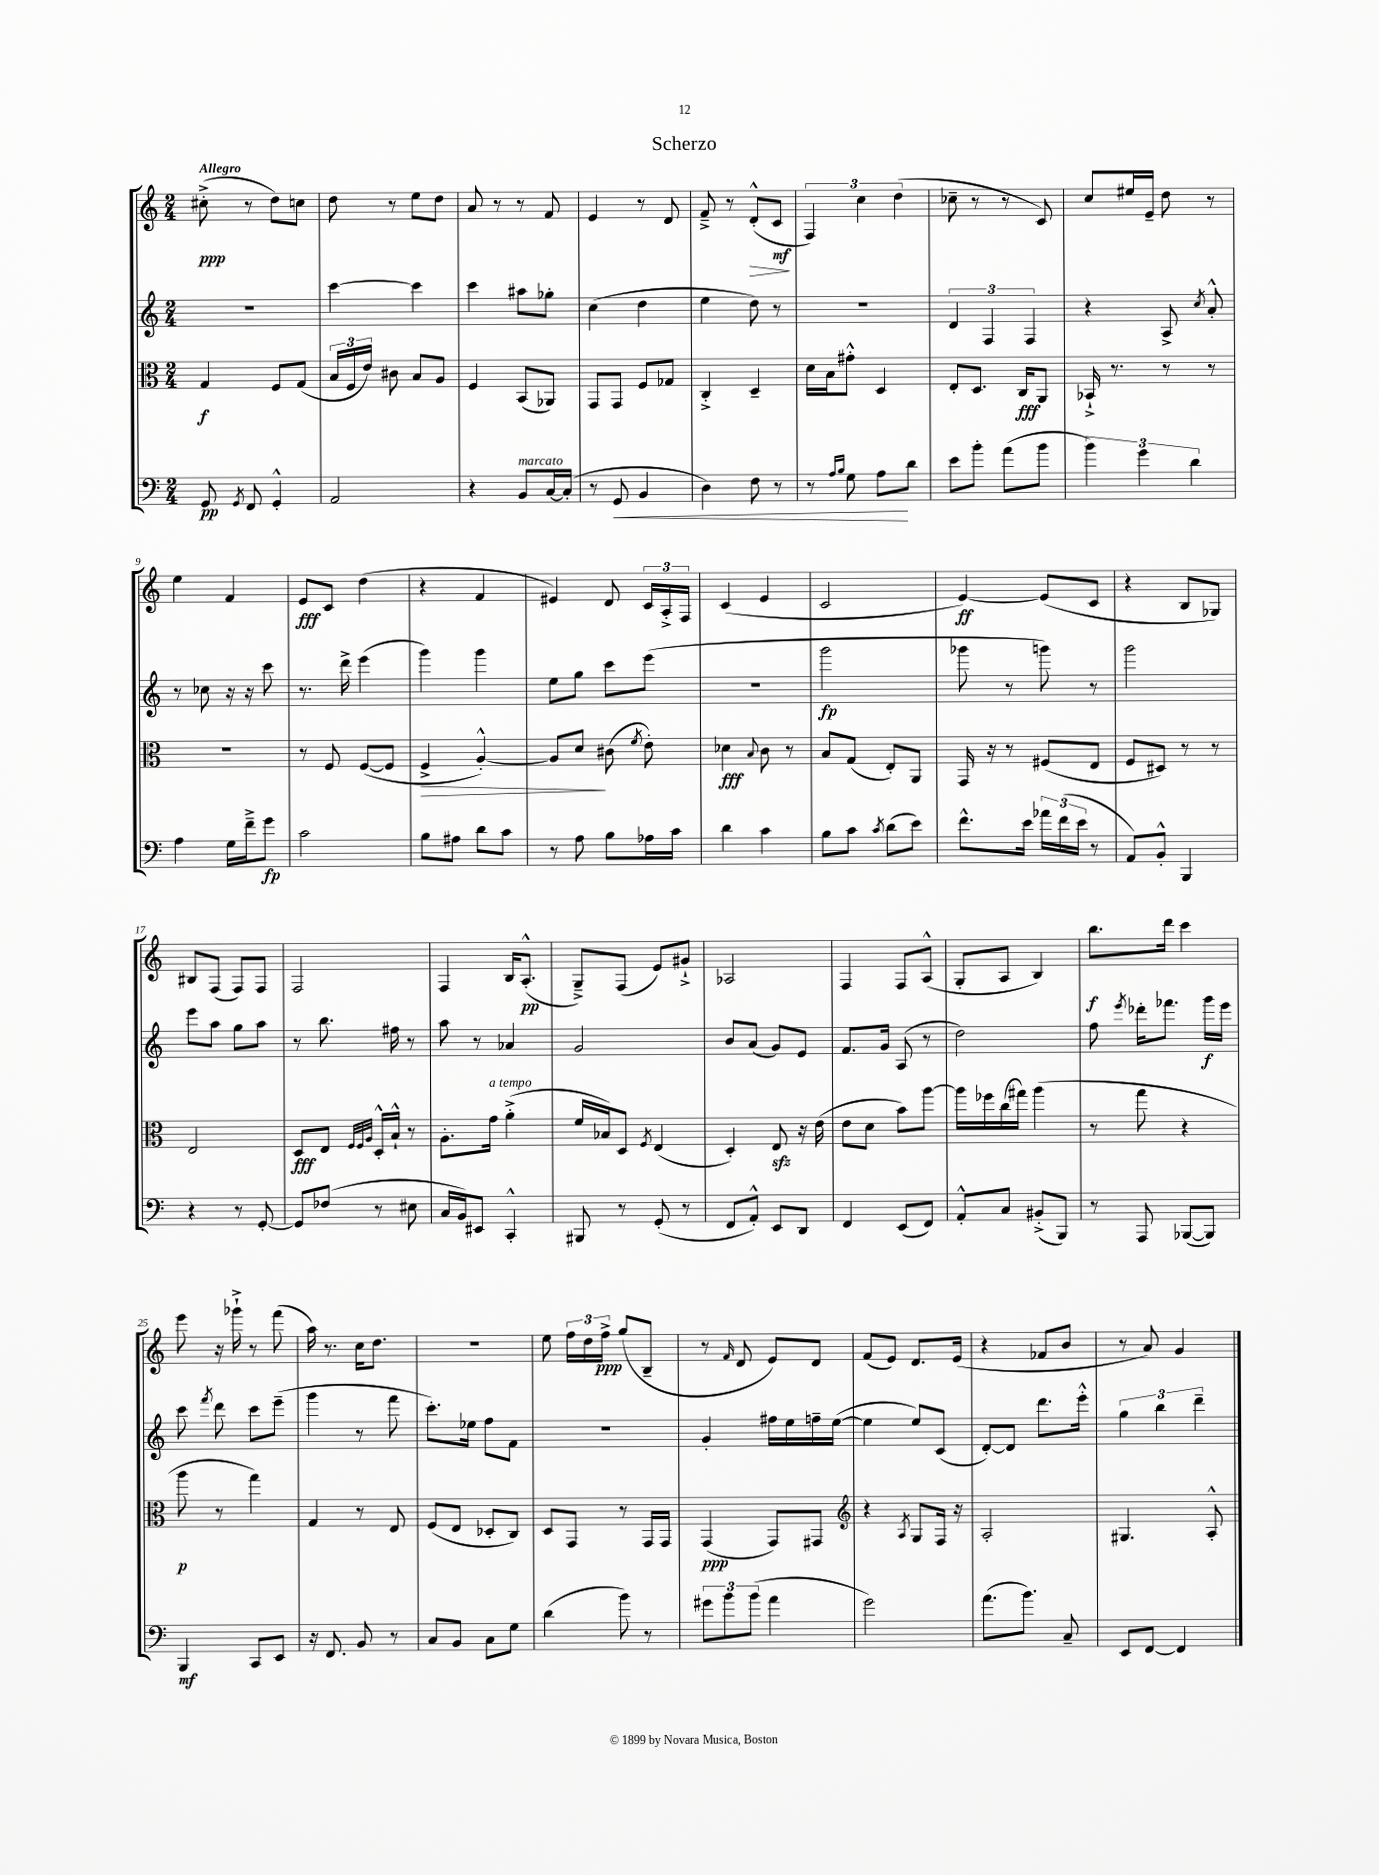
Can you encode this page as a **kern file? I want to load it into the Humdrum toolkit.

**kern	**dynam	**kern	**dynam	**kern	**dynam	**kern	**dynam
*part4	*part4	*part3	*part3	*part2	*part2	*part1	*part1
*staff4	*staff4	*staff3	*staff3	*staff2	*staff2	*staff1	*staff1
*clefF4	*	*clefC3	*	*clefG2	*	*clefG2	*
*k[]	*	*k[]	*	*k[]	*	*k[]	*
*M2/4	*	*M2/4	*	*M2/4	*	*M2/4	*
=1	=1	=1	=1	=1	=1	=1	=1
!	!	!	!	!	!	!LO:TX:a:B:t=Allegro	!
8GG/	pp	4G/	f	2r	.	(8cc#X'^\	ppp
8qGG/	.	.	.	.	.	.	.
8FF/	.	.	.	.	.	8r	.
4GG'^^/	.	8F/L	.	.	.	8dd\L)	.
.	.	(8G/J	.	.	.	8ccn\J	.
=2	=2	=2	=2	=2	=2	=2	=2
2AA/	.	24B/LL	.	[4ccc\	.	8dd\	.
.	.	24F/	.	.	.	.	.
.	.	24e/JJ)	.	.	.	.	.
.	.	8c#X\	.	.	.	8r	.
.	.	8B/L	.	4ccc\]	.	8ee\L	.
.	.	8A/J	.	.	.	8dd\J	.
=3	=3	=3	=3	=3	=3	=3	=3
4r	.	4F/	.	4ccc\	.	8a/	.
.	.	.	.	.	.	8r	.
!LO:TX:a:i:t=marcato	!	!	!	!	!	!	!
8BB/L	.	(8BB/L	.	8aa#X\L	.	8r	.
[16C/L	.	8AA-X/J)	.	8gg-X'\J	.	8f/	.
(16C'/JJ]	.	.	.	.	.	.	.
=4	=4	=4	=4	=4	=4	=4	=4
8r	.	8GG/L	.	(4cc\	.	4e/	.
!	!LO:HP:b	!	!	!	!	!	!
8GG/	<	8GG/J	.	.	.	.	.
4BB/	.	8F/L	.	4dd\	.	8r	.
.	.	8G-X/J	.	.	.	8d/	.
=5	=5	=5	=5	=5	=5	=5	=5
4D\)	.	4C'^/	.	4ee\	.	8f~^/	.
.	.	.	.	.	.	8r	.
!	!	!	!	!	!	!	!LO:HP:b
8F\	.	4D~/	.	8dd\)	.	(8d'^^/L	>
8r	.	.	.	8r	.	8c/J	mf
.	.	.	.	.	.	.	]
=6	=6	=6	=6	=6	=6	=6	=6
8r	.	16d\LL	.	2r	.	6F/)	.
.	.	16B\J	.	.	.	.	.
16qqA/LL	.	.	.	.	.	.	.
16qqB/JJ	.	.	.	.	.	.	.
8G\	.	8g#X'^^\J	.	.	.	.	.
.	.	.	.	.	.	6cc\	.
8A\L	.	4D/	.	.	.	.	.
.	.	.	.	.	.	(6dd\	.
8d\J	[	.	.	.	.	.	.
=7	=7	=7	=7	=7	=7	=7	=7
8e\L	.	8E'/L	.	6d/	.	8cc-X~\	.
8b'\J	.	8.D/J	.	.	.	8r	.
.	.	.	.	6F/	.	.	.
(8a\L	.	.	.	.	.	8r	.
.	.	16C/KL	fff	.	.	.	.
.	.	.	.	6F/	.	.	.
8b\J	.	8AA/J	.	.	.	8c/)	.
=8	=8	=8	=8	=8	=8	=8	=8
6b\)	.	16BB-X`^/	.	4r	.	8cc/L	.
.	.	8.r	.	.	.	.	.
.	.	.	.	.	.	16ee#X/L	.
6g\	.	.	.	.	.	.	.
.	.	.	.	.	.	16e~/JJ	.
.	.	8r	.	8A^/	.	8dd\	.
6d\	.	.	.	.	.	.	.
.	.	.	.	8qcc/	.	.	.
.	.	8r	.	8a'^^/	.	8r	.
!!LO:LB:g=z
=9	=9	=9	=9	=9	=9	=9	=9
4A\	.	2r	.	8r	.	4ee\	.
.	.	.	.	8cc-X\	.	.	.
16G\LL	.	.	.	16r	.	4f/	.
16f~^\J	.	.	.	16r	.	.	.
8g\J	fp	.	.	8ccc\	.	.	.
=10	=10	=10	=10	=10	=10	=10	=10
2c\	.	8r	.	8.r	.	8e/L	fff
.	.	8F/	.	.	.	8c/J	.
.	.	.	.	16ddd^\	.	.	.
.	.	([8F/L	.	(4eee\	.	(4dd\	.
.	.	8F/J]	.	.	.	.	.
=11	=11	=11	=11	=11	=11	=11	=11
!	!	!	!LO:HP:b	!	!	!	!
8B\L	.	4F^/	>	4ggg\)	.	4r	.
8A#X\J	.	.	.	.	.	.	.
8d\L	.	[4A'^^/)	.	4ggg\	.	4f/	.
8c\J	.	.	.	.	.	.	.
=12	=12	=12	=12	=12	=12	=12	=12
8r	.	8A/L]	.	8ee\L	.	4e#X/)	.
8A\	.	8d/J	.	8gg\J	.	.	.
8B\L	.	(8c#X\	]	8ccc\L	.	8d/	.
.	.	8qf/	.	.	.	.	.
16A-X\L	.	8e'\)	.	(8eee\J	.	24c/LL	.
.	.	.	.	.	.	24A'^/	.
16c\JJ	.	.	.	.	.	.	.
.	.	.	.	.	.	24F/JJ	.
=13	=13	=13	=13	=13	=13	=13	=13
4d\	.	4d-X\	fff	2r	.	(4c/	.
.	.	8qqB/	.	.	.	.	.
4c\	.	8c\	.	.	.	4e/	.
.	.	8r	.	.	.	.	.
=14	=14	=14	=14	=14	=14	=14	=14
8B\L	.	8B/L	.	2ggg\	fp	2c/	.
8c\J	.	(8G/J	.	.	.	.	.
8qc/	.	.	.	.	.	.	.
(8d\L	.	8E'/L)	.	.	.	.	.
8e\J)	.	8AA/J	.	.	.	.	.
=15	=15	=15	=15	=15	=15	=15	=15
8.f^^\L	.	16GG/	.	8ggg-X\	.	[4e/)	ff
.	.	16r	.	.	.	.	.
.	.	8r	.	8r	.	.	.
16e\Jk	.	.	.	.	.	.	.
24a-X\LL	.	(8F#X/L	.	8gggn\)	.	(8e/L]	.
(24f\	.	.	.	.	.	.	.
24e\JJ	.	.	.	.	.	.	.
8r	.	8E/J	.	8r	.	8c/J	.
=16	=16	=16	=16	=16	=16	=16	=16
8AA/L)	.	8F/L	.	2ggg\	.	4r	.
8BB'^^/J	.	8D#X/J)	.	.	.	.	.
4BBB/	.	8r	.	.	.	8B/L	.
.	.	8r	.	.	.	8G-X/J)	.
!!LO:LB:g=z
=17	=17	=17	=17	=17	=17	=17	=17
4r	.	2E/	.	8eee\L	.	8B#X/L	.
.	.	.	.	8aa\J	.	(8F/J	.
8r	.	.	.	8gg\L	.	8F/L)	.
[8GG'/	.	.	.	8aa\J	.	8F/J	.
=18	=18	=18	=18	=18	=18	=18	=18
8GG/L]	.	8D/L	fff	8r	.	2F/	.
(8F-X/J	.	8E/J	.	8.bb\	.	.	.
.	.	32qqF/LLL	.	.	.	.	.
.	.	32qqF/	.	.	.	.	.
.	.	32qqA/JJJ	.	.	.	.	.
8r	.	16D'^^/LL	.	.	.	.	.
.	.	16B`^^/JJ	.	16ff#X\	.	.	.
8E#X\	.	8r	.	8r	.	.	.
=19	=19	=19	=19	=19	=19	=19	=19
16C/LL	.	8.A'\L	.	8aa\	.	4F/	.
16BB/J)	.	.	.	.	.	.	.
8EE#X/J	.	.	.	8r	.	.	.
!	!	!LO:TX:a:i:t=a tempo	!	!	!	!	!
.	.	16g\Jk	.	.	.	.	.
4CC'^^/	.	(4a'^\	.	4a-X/	.	16B/KL	.
.	.	.	.	.	.	(8.A'^^/J	pp
=20	=20	=20	=20	=20	=20	=20	=20
8BBB#X/	.	16f/LL	.	2g/	.	8G~^/L)	.
.	.	16B-X/J)	.	.	.	.	.
8r	.	8D/J	.	.	.	(8F/J	.
.	.	8qF/	.	.	.	.	.
(8GG'/	.	(4E/	.	.	.	8e/L)	.
8r	.	.	.	.	.	8g#X`^/J	.
=21	=21	=21	=21	=21	=21	=21	=21
8FF/L	.	4D'/)	.	8b/L	.	2A-X/	.
8AA'^^/J)	.	.	.	(8a/J	.	.	.
8EE/L	.	8Ezz/	.	8g/L)	.	.	.
8DD/J	.	16r	.	8e/J	.	.	.
.	.	(16e\	.	.	.	.	.
=22	=22	=22	=22	=22	=22	=22	=22
4FF/	.	8e\L	.	8.f/L	.	4F/	.
.	.	8d\J	.	.	.	.	.
.	.	.	.	16g/Jk	.	.	.
(8EE/L	.	8b\L)	.	(8A/	.	8F/L	.
8FF/J)	.	[8aa\J	.	8r	.	(8A^^/J	.
=23	=23	=23	=23	=23	=23	=23	=23
8AA'^^/L	.	16aa\LL]	.	2dd\)	.	8G'/L	.
.	.	16ff-X\	.	.	.	.	.
8C/J	.	(16cc\	.	.	.	8A/J	.
.	.	16gg#X\JJ)	.	.	.	.	.
(8BB#X'^/L	.	(4aa\	.	.	.	4B/)	.
8BBB/J)	.	.	.	.	.	.	.
=24	=24	=24	=24	=24	=24	=24	=24
8r	.	8r	.	8ff\	.	8.bb\L	f
.	.	.	.	8qeee/	.	.	.
8AAA/	.	8gg\	.	16ddd-X'\KL	.	.	.
.	.	.	.	8.fff-X\J	.	16ddd\Jk	.
([8BBB-X/L	.	4r	.	.	.	4ccc\	.
8BBB-/J])	.	.	.	16ggg\LL	f	.	.
.	.	.	.	16eee\JJ	.	.	.
!!LO:LB:g=z
=25	=25	=25	=25	=25	=25	=25	=25
4BBB/	mf	8aa\	p	8ccc\	.	8eee\	.
.	.	.	.	8qfff/	.	.	.
.	.	8r	.	8ddd\	.	16r	.
.	.	.	.	.	.	16ggg-X`^\	.
8CC/L	.	4gg\)	.	8ccc\L	.	8r	.
8EE/J	.	.	.	(8eee~\J	.	(8fff\	.
=26	=26	=26	=26	=26	=26	=26	=26
16r	.	4G/	.	4ggg\	.	16aa\)	.
8.FF/	.	.	.	.	.	8.r	.
8BB/	.	8r	.	8r	.	16cc\KL	.
.	.	.	.	.	.	8.dd\J	.
8r	.	8E/	.	8fff\	.	.	.
=27	=27	=27	=27	=27	=27	=27	=27
8C/L	.	(8F/L	.	8.ccc'\L)	.	2r	.
8BB/J	.	8E/J	.	.	.	.	.
.	.	.	.	16ee-X\Jk	.	.	.
8C\L	.	8D-X'/L	.	8ff\L	.	.	.
8G\J	.	8C/J)	.	8f\J	.	.	.
=28	=28	=28	=28	=28	=28	=28	=28
(4d\	.	8D/L	.	2r	.	8ee\	.
.	.	8GG/J	.	.	.	24ff\LL	.
.	.	.	.	.	.	24dd\	.
.	.	.	.	.	.	24ff^\JJ	ppp
8b\)	.	8r	.	.	.	(8gg/L	.
8r	.	16GG/LL	.	.	.	8B~/J	.
.	.	16GG/JJ	.	.	.	.	.
=29	=29	=29	=29	=29	=29	=29	=29
12g#X\L	.	(4GG/	ppp	4g'/	.	8r	.
12b\	.	.	.	.	.	.	.
.	.	.	.	.	.	16qqf/	.
.	.	.	.	.	.	8d/	.
(12b\J	.	.	.	.	.	.	.
4a\	.	8GG/L)	.	16ff#X\LL	.	8e/L)	.
.	.	.	.	16ee\	.	.	.
.	.	8GG#X/J	.	16ffn~\	.	8d/J	.
.	.	.	.	([16ee\JJ	.	.	.
=30	=30	=30	=30	=30	=30	=30	=30
*	*	*clefG2	*	*	*	*	*
2g\)	.	4r	.	4ee\]	.	(8f/L	.
.	.	.	.	.	.	8e/J)	.
.	.	8qA/	.	.	.	.	.
.	.	8G/L	.	8ee/L)	.	8.d/L	.
.	.	16F/Jk	.	(8c/J	.	.	.
.	.	16r	.	.	.	(16e/Jk	.
=31	=31	=31	=31	=31	=31	=31	=31
(8.a\L	.	2A'/	.	[8d'/L)	.	4r	.
.	.	.	.	8d/J]	.	.	.
8.b\J)	.	.	.	.	.	.	.
.	.	.	.	8.ddd\L	.	8f-X/L	.
8C~/	.	.	.	.	.	8b/J	.
.	.	.	.	16eee'^^\Jk	.	.	.
=32	=32	=32	=32	=32	=32	=32	=32
8EE/L	.	4.G#X/	.	6gg\	.	8r	.
[8FF/J	.	.	.	.	.	8a/)	.
.	.	.	.	6bb\	.	.	.
4FF/]	.	.	.	.	.	4g/	.
.	.	.	.	6ddd~\	.	.	.
.	.	8A'^^/	.	.	.	.	.
==	==	==	==	==	==	==	==
*-	*-	*-	*-	*-	*-	*-	*-
